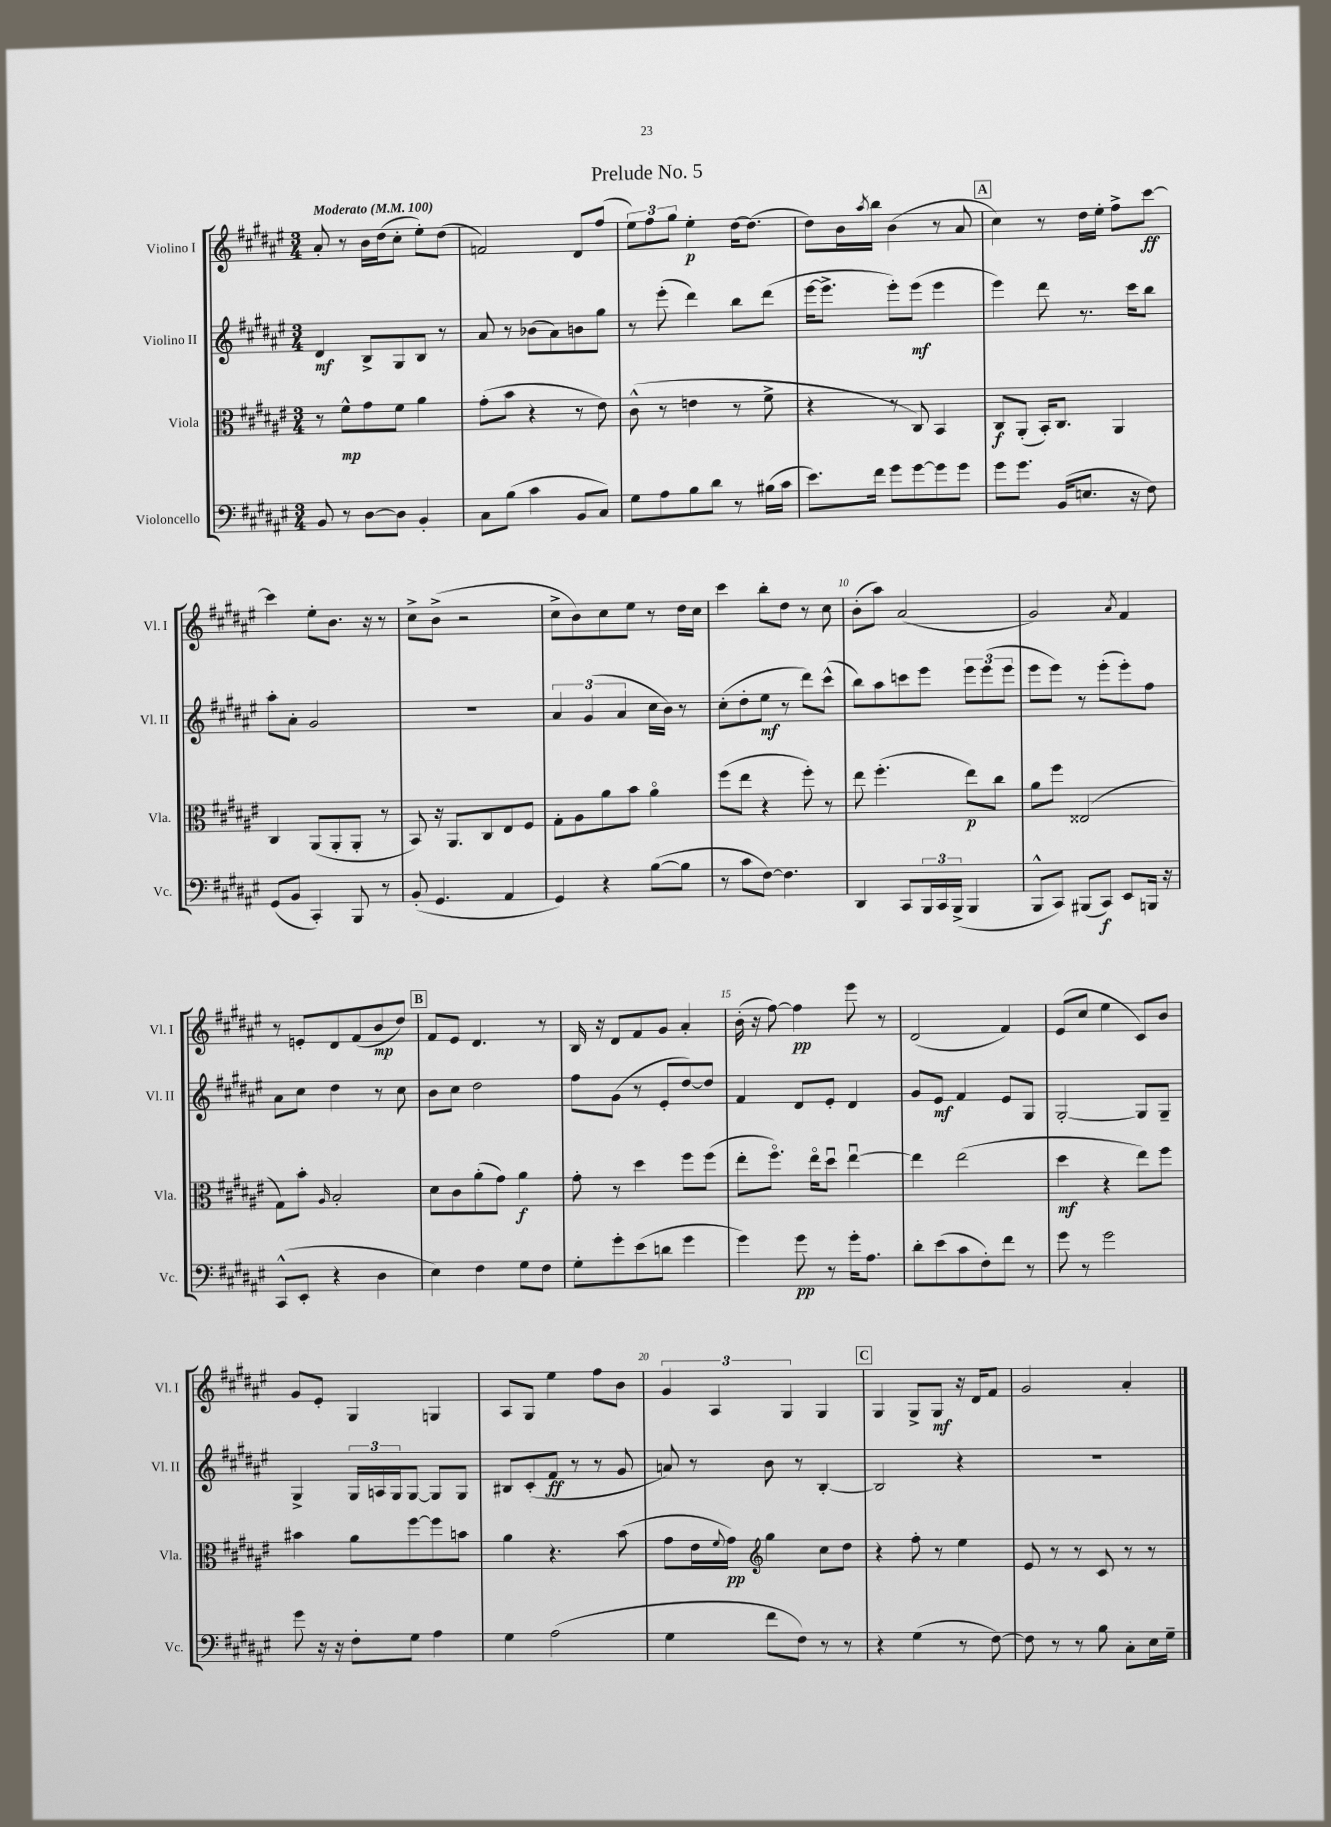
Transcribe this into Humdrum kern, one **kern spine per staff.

**kern	**kern	**kern	**kern
*staff4	*staff3	*staff2	*staff1
*clefF4	*clefC3	*clefG2	*clefG2
*k[f#c#g#d#a#e#]	*k[f#c#g#d#a#e#]	*k[f#c#g#d#a#e#]	*k[f#c#g#d#a#e#]
*M3/4	*M3/4	*M3/4	*M3/4
*MM100	*MM100	*MM100	*MM100
8BB	8r	4d#	8a#'
8r	8f#^^	.	8r
[8D#	8g#	8B^	16b
.	.	.	(16dd#
8D#]	8f#	8G#	8cc#'
4BB'	4a#	8B	8ee#')
.	.	8r	(8dd#
=	=	=	=
8C#	(8g#'	8a#	2f)
(8B	8b	8r	.
4c#	4r	(8b-	.
.	.	8a#)	.
8BB	8r	8b	8d#
8C#)	8e#)	8gg#	(8ff#
=	=	=	=
8G#	(8c#^^	8r	12ee#)
.	.	.	12ff#
8A#	8r	(8eee#'	.
.	.	.	12gg#
8B	4e	4ddd#)	4ee#'
8d#	.	.	.
8r	8r	8bb	[16dd#
.	.	.	(8.dd#]
(16B#	8f#^	(8ddd#	.
16c#	.	.	.
=	=	=	=
8.e#)	4r	[16eee#	8dd#)
.	.	8.eee#^]	.
.	.	.	16b
.	.	.	8qaa#
16f#	.	.	16bb
8g#	8r	8eee#')	(4b
[8g#	8C#)	(8eee#	.
8g#]	4BB	4eee#	8r
8g#	.	.	8a#
=	=	=	=
8g#	8C#	4eee#)	4cc#)
8.g#	(8AA#'	.	.
.	16BB')	8ddd#	8r
(16BB	8.C#	.	.
8.E	.	8.r	16dd#
.	.	.	16ee#'
.	4AA#	.	8ff#^
16r	.	16ccc#	.
8F#)	.	8bb	[8ccc#
=	=	=	=
(8GG#	4C#	8aa#'	4ccc#]
8BB	.	8a#'	.
4CC#')	(8AA#	2g#	8ee#'
.	8AA#'	.	8.b
8BBB	8AA#'	.	.
.	.	.	16r
8r	8r	.	8r
=	=	=	=
(8BB'	8BB)	2.r	8cc#^
4.GG#	16r	.	(8b^
.	8.AA#	.	.
.	.	.	2r
.	8C#	.	.
4AA#	8E#	.	.
.	8F#	.	.
=	=	=	=
4GG#)	8G#'	6a#	8cc#^
.	8A#	.	8b)
.	.	(6g#	.
4r	8a#	.	8cc#
.	.	6a#	.
.	8b	.	8ee#
([8B	4a#o	16cc#	8r
.	.	16b)	.
8B]	.	8r	16dd#
.	.	.	16cc#
=	=	=	=
8r	(8ff#	(8cc#'	4ccc#
8c#	8ee#	8dd#'	.
[8F#)	4r	8ee#	8bb'
4.F#]	.	8r	8dd#
.	8ff#')	8ddd#)	8r
.	8r	(8ccc#^^	8cc#
=	=	=	=
4DD#	8ee#	8bb)	(8b'
.	(4.ff#'	8aa#	8aa#)
8CC#	.	8ccc	(2a#
24BBB	.	8eee#	.
24CC#	.	.	.
(24BBB^	.	.	.
4BBB	8ee#)	12eee#	.
.	.	(12eee#	.
.	8cc#	.	.
.	.	12eee#	.
=	=	=	=
8BBB^^	8a#	8eee#	2g#)
8CC#)	8ff#	8eee#)	.
(8BBB#	(2E##	8r	.
8CC#)	.	(8eee#'	.
.	.	.	8qa#
8EE#	.	8eee#')	4f#
16BBB	.	8ff#	.
16r	.	.	.
=	=	=	=
(8CC#^^	8G#)	8a#	8r
8EE#'	8b'	8cc#	8e'
.	16qqA#	.	.
4r	2B'	4dd#	8d#
.	.	.	(8f#
4D#	.	8r	8b
.	.	8cc#	8dd#)
=	=	=	=
4E#)	8d#	8b	8f#
.	8c#	8cc#	8e#
4F#	(8a#'	2dd#	4.d#
.	8g#)	.	.
8G#	4a#	.	.
8F#	.	.	8r
=	=	=	=
8G#'	8g#'	8ff#	16B
.	.	.	16r
8g#'	8r	(8g#	8d#
(8e#	4dd#	8r	8f#
8d	.	8e#'	8g#
4g#	8ff#	[8dd#)	4a#'
.	(8ff#	8dd#]	.
=	=	=	=
4g#)	8ee#'	4f#	(16b'
.	.	.	16r
.	8.ff#o)	.	[8ff#)
8g#	.	8d#	4ff#]
.	16ee#o	.	.
8r	8dd#u	8e#'	.
16g#'	[4ee#u	4d#	8eee#
8.A#	.	.	.
.	.	.	8r
=	=	=	=
8d#'	4ee#]	8g#	(2d#
(8e#	.	8e#	.
8c#	(2ee#	4f#	.
8F#')	.	.	.
8f#	.	8e#	4f#)
8r	.	8G#	.
=	=	=	=
8g#	4dd#	[2G#'	(8e#
8r	.	.	8cc#
2g#	4r	.	4ee#
.	8ee#)	8G#]	8c#)
.	8ff#	8G#~	8b
=	=	=	=
8g#	4b#	4G#^	8g#
16r	.	.	8e#'
16r	.	.	.
8F#'	8a#	24G#	4G#
.	.	24A	.
.	.	24G#	.
8G#	[8ff#	[8G#	.
4A#	8ff#]	8G#]	4G
.	8b	8G#	.
=	=	=	=
4G#	4a#	8B#	8A#
.	.	(8c#'	8G#
(2A#	4.r	8f#	4ee#
.	.	8r	.
.	.	8r	8ff#
.	(8b	8g#	8b
=	=	=	=
4G#	8g#	8a)	6g#
.	16e#	8r	.
.	.	.	6A#
.	8qqf#	.	.
.	16g#)	.	.
*	*clefG2	*	*
8f#	4gg#	8b	.
.	.	.	6G#
8F#)	.	8r	.
8r	8cc#	[4B'	4G#
8r	8dd#	.	.
=	=	=	=
4r	4r	2B]	4G#
(4G#	8ff#'	.	8G#^
.	8r	.	8G#
8r	4ee#	4r	16r
.	.	.	16d#
[8F#)	.	.	8f#
=	=	=	=
8F#]	8e#	2.r	2g#
8r	8r	.	.
8r	8r	.	.
8B	8c#	.	.
8C#'	8r	.	4a#'
16E#	8r	.	.
16G#~	.	.	.
==	==	==	==
*-	*-	*-	*-
